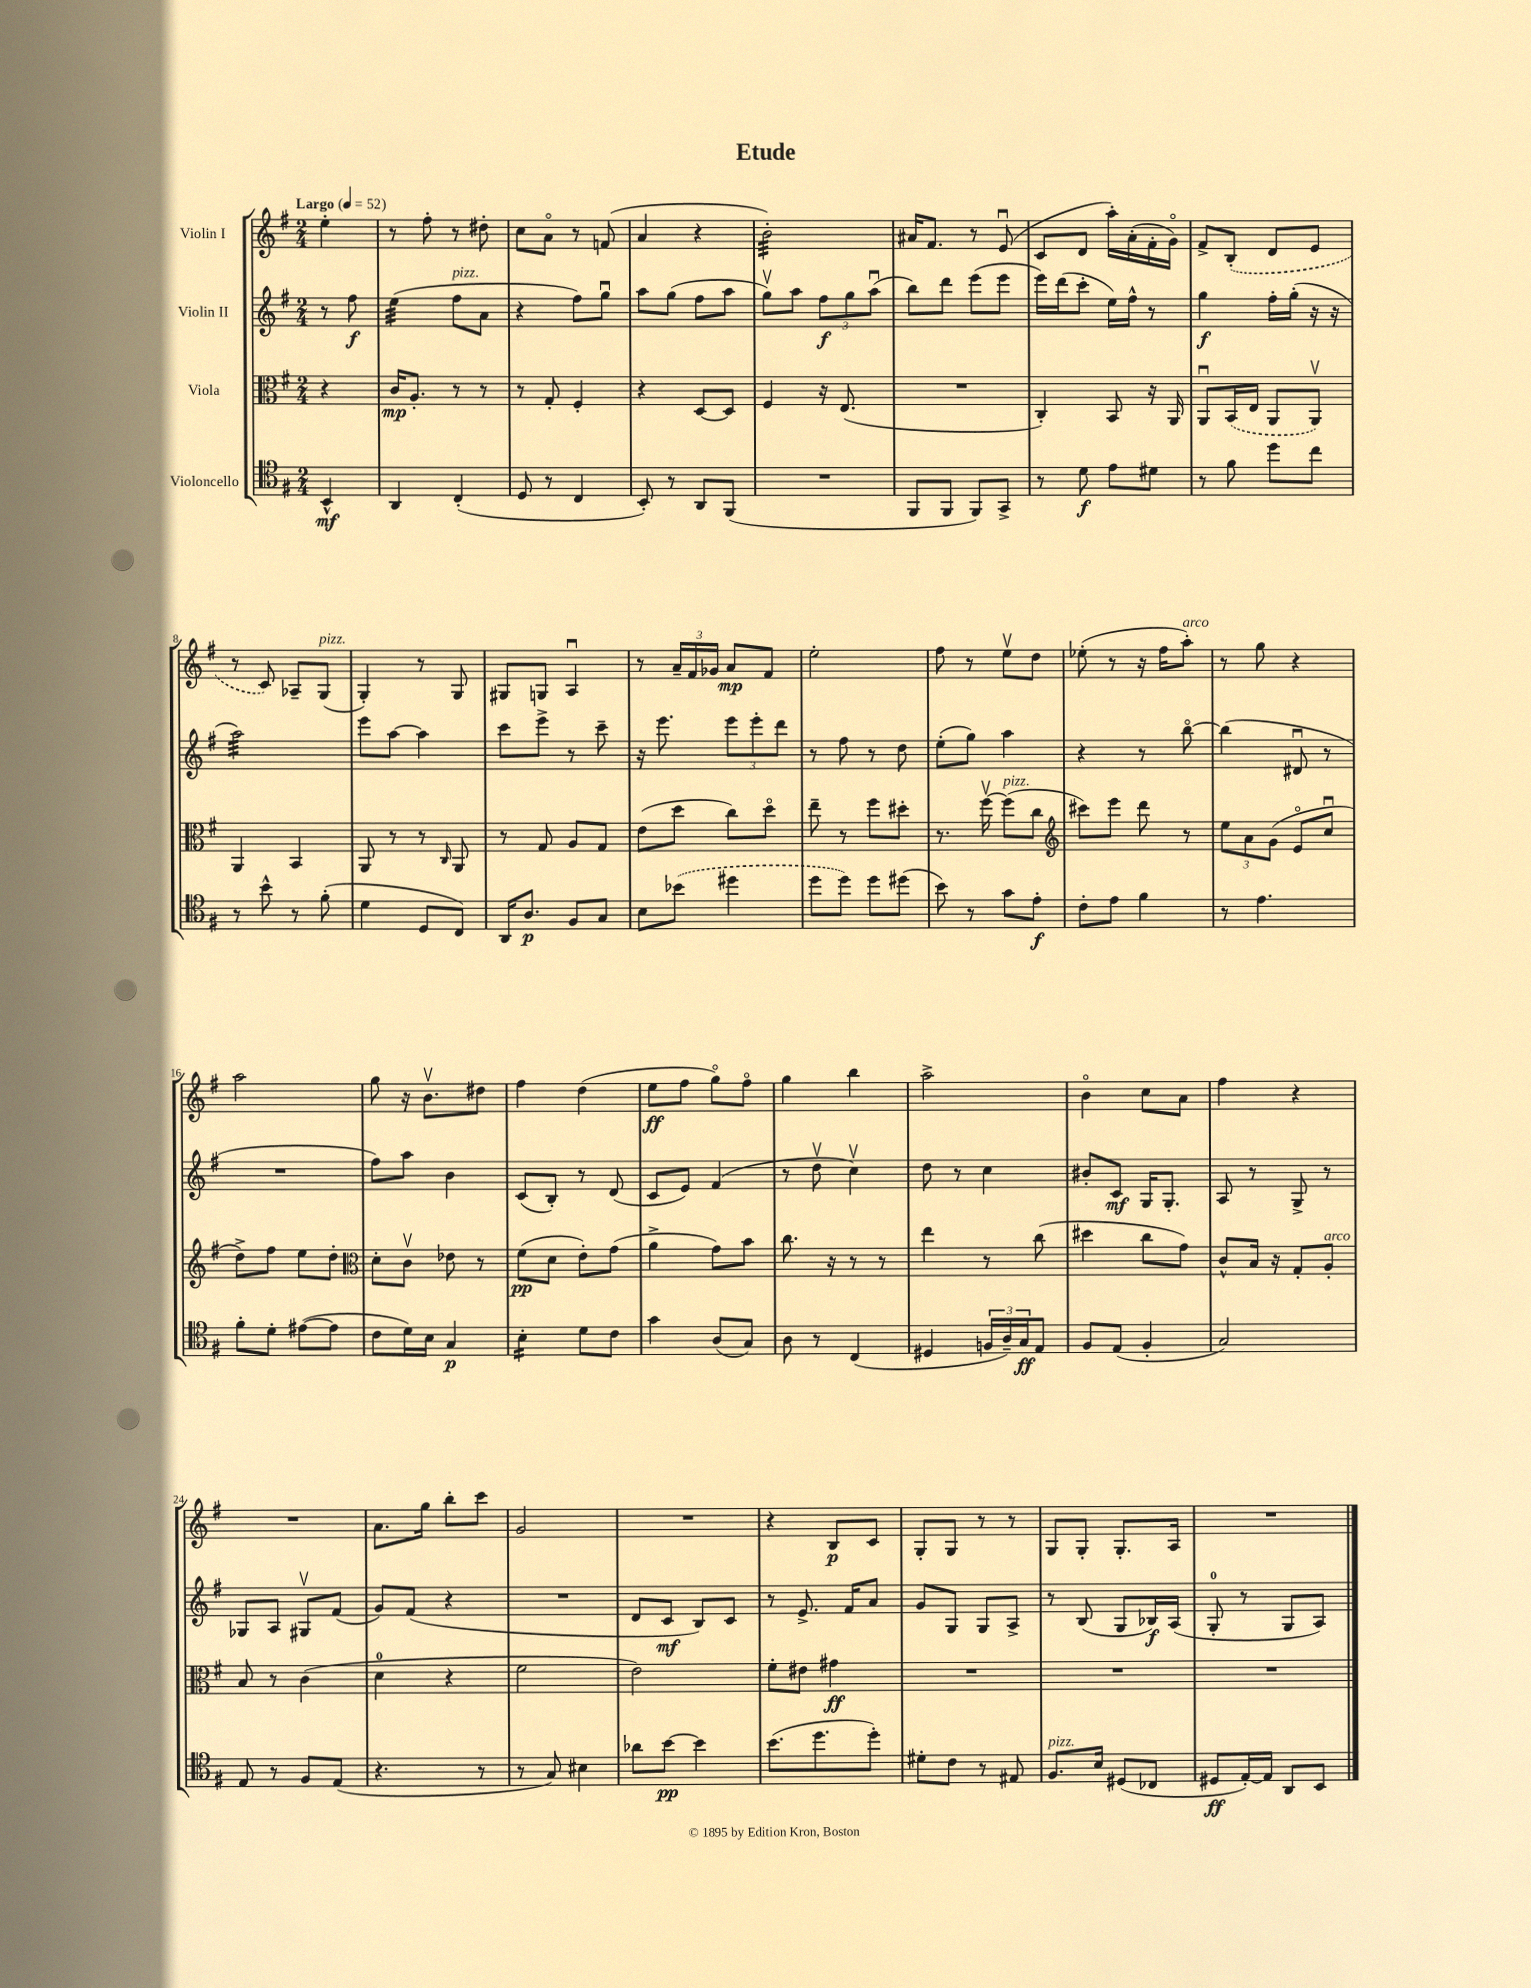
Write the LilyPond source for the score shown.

\header { title = "Etude" }
<<
\new StaffGroup <<
\new Staff = "s0" \with { instrumentName = "Violin I" } {
    \clef treble \key g \major \numericTimeSignature \time 2/4 \partial 4 \tempo "Largo" 4 = 52
    e''4-. |
    r8 fis''8-. r8 dis''8-. |
    c''8 a'8\flageolet r8 f'8( |
    a'4 r4 |
    b'2:32-.) |
    ais'16 fis'8. r8 e'8\downbow( |
    c'8 d'8 a''16-.) a'16-.( fis'16-. g'16\flageolet) |
    fis'8-> \once \slurDashed b8-.( d'8 e'8 |
    r8 c'8) aes8-- g8^\markup { \italic "pizz." }( |
    g4-.) r8 g8 |
    gis8 g8 a4\downbow |
    r8 \tuplet 3/2 { a'16-- fis'16 ges'16 } a'8\mp fis'8 |
    e''2-. |
    fis''8 r8 e''8\upbow d''8 |
    ees''8-.( r8 r16 fis''16 a''8-.^\markup { \italic "arco" }) |
    r8 g''8 r4 |
    a''2 |
    g''8 r16 b'8.\upbow dis''8 |
    fis''4 d''4( |
    e''8\ff fis''8 g''8\flageolet) fis''8\flageolet |
    g''4 b''4 |
    a''2-> |
    b'4\flageolet c''8 a'8 |
    fis''4 r4 |
    R2 |
    a'8. g''16 b''8-. c'''8 |
    g'2 |
    R2 |
    r4 b8\p c'8 |
    g8-. g8 r8 r8 |
    g8 g8-. g8.-. a16 |
    R2 \bar "|." |
}
\new Staff = "s1" \with { instrumentName = "Violin II" } {
    \clef treble \key g \major \numericTimeSignature \time 2/4 \partial 4
    r8 fis''8\f |
    e''4:32( fis''8^\markup { \italic "pizz." } a'8 |
    r4 fis''8) g''8\downbow |
    a''8 g''8( fis''8 a''8 |
    g''8\upbow) a''8 \tuplet 3/2 { fis''8\f g''8 a''8\downbow( } |
    b''8) d'''8 e'''8( e'''8 |
    e'''16) d'''16( c'''8-. e''16) fis''16-^ r8 |
    g''4\f fis''16-. g''16-.( r16 r16 |
    a''2:32) |
    e'''8 a''8~ a''4 |
    c'''8 e'''8-> r8 c'''8-- |
    r16 e'''8. \tuplet 3/2 { e'''8 e'''8-. d'''8 } |
    r8 fis''8 r8 d''8 |
    e''8-.( g''8) a''4 |
    r4 r8 b''8~\flageolet |
    b''4( dis'8\downbow r8 |
    R2 |
    fis''8) a''8 b'4 |
    c'8( b8-.) r8 d'8( |
    c'8 e'8) fis'4( |
    r8 d''8\upbow c''4\upbow) |
    d''8 r8 c''4 |
    bis'8-. c'8\mf g16 g8.-. |
    a8 r8 g8-> r8 |
    ges8 a8 gis8\upbow fis'8( |
    g'8) fis'8( r4 |
    R2 |
    d'8 c'8\mf b8) c'8 |
    r8 e'8.-> fis'16 a'8 |
    g'8 g8 g8 a8-> |
    r8 b8( g8 bes16\f) a16( |
    g8-0-. r8 g8 a8) \bar "|." |
}
\new Staff = "s2" \with { instrumentName = "Viola" } {
    \clef alto \key g \major \numericTimeSignature \time 2/4 \partial 4
    r4 |
    c'16\mp a8.-. r8 r8 |
    r8 g8-. fis4-. |
    r4 d8~ d8 |
    fis4 r16 e8.( |
    R2 |
    c4-.) b,8 r16 a,16 |
    a,8\downbow \once \slurDashed b,16( e16 a,8 a,8\upbow) |
    a,4 b,4 |
    a,8 r8 r8 \grace { c16 } a,8 |
    r8 g8 a8 g8 |
    e'8( d''8 c''8) d''8\flageolet |
    e''8-- r8 fis''8 dis''8-. |
    r8. fis''16~\upbow fis''8^\markup { \italic "pizz." }( c''8 |
    \clef treble cis'''8) e'''8 d'''8 r8 |
    \tuplet 3/2 { e''8 a'8 g'8( } e'8\flageolet c''8\downbow |
    d''8->) fis''8 e''8 d''8-. |
    \clef alto d'8-. c'8\upbow ees'8 r8 |
    fis'8\pp( d'8 e'8-.) g'8( |
    a'4-> g'8) b'8 |
    c''8. r16 r8 r8 |
    e''4 r8 c''8( |
    dis''4 c''8 g'8) |
    c'8-^ b16 r16 g8-. a8-.^\markup { \italic "arco" } |
    b8 r8 c'4( |
    d'4-0 r4 |
    fis'2 |
    e'2) |
    fis'8-. eis'8 gis'4\ff |
    R2 |
    R2 |
    R2 \bar "|." |
}
\new Staff = "s3" \with { instrumentName = "Violoncello" } {
    \clef tenor \key g \major \numericTimeSignature \time 2/4 \partial 4
    b,4-^\mf |
    a,4 c4-.( |
    d8 r8 c4 |
    b,8-.) r8 a,8 fis,8( |
    R2 |
    fis,8 fis,8 fis,8) g,8-> |
    r8 d'8\f e'8 dis'8 |
    r8 fis'8 d''8 c''8 |
    r8 b'8-^ r8 fis'8-.( |
    d'4 d8 c8) |
    a,16 a8.\p fis8 g8 |
    b8 \once \slurDashed bes'8( dis''4 |
    d''8 d''8) d''8 dis''8( |
    b'8) r8 g'8 e'8-.\f |
    c'8-. e'8 fis'4 |
    r8 e'4. |
    fis'8-. d'8-. eis'8~( eis'8 |
    c'8 d'16) b16 g4\p |
    b4:16-. d'8 c'8 |
    g'4 a8( g8) |
    a8 r8 c4( |
    dis4 \tuplet 3/2 { f16 a16--) g16\ff } e8 |
    fis8 e8( fis4-. |
    g2) |
    e8 r8 fis8 e8( |
    r4. r8 |
    r8 g8) bis4 |
    aes'8 b'8~\pp b'4 |
    b'8.( d''8. d''8-.) |
    dis'8-. c'8 r8 eis8 |
    fis8.^\markup { \italic "pizz." } b16 dis8( ces8 |
    dis8\ff e16~-.) e16 a,8 b,8 \bar "|." |
}
>>
>>
